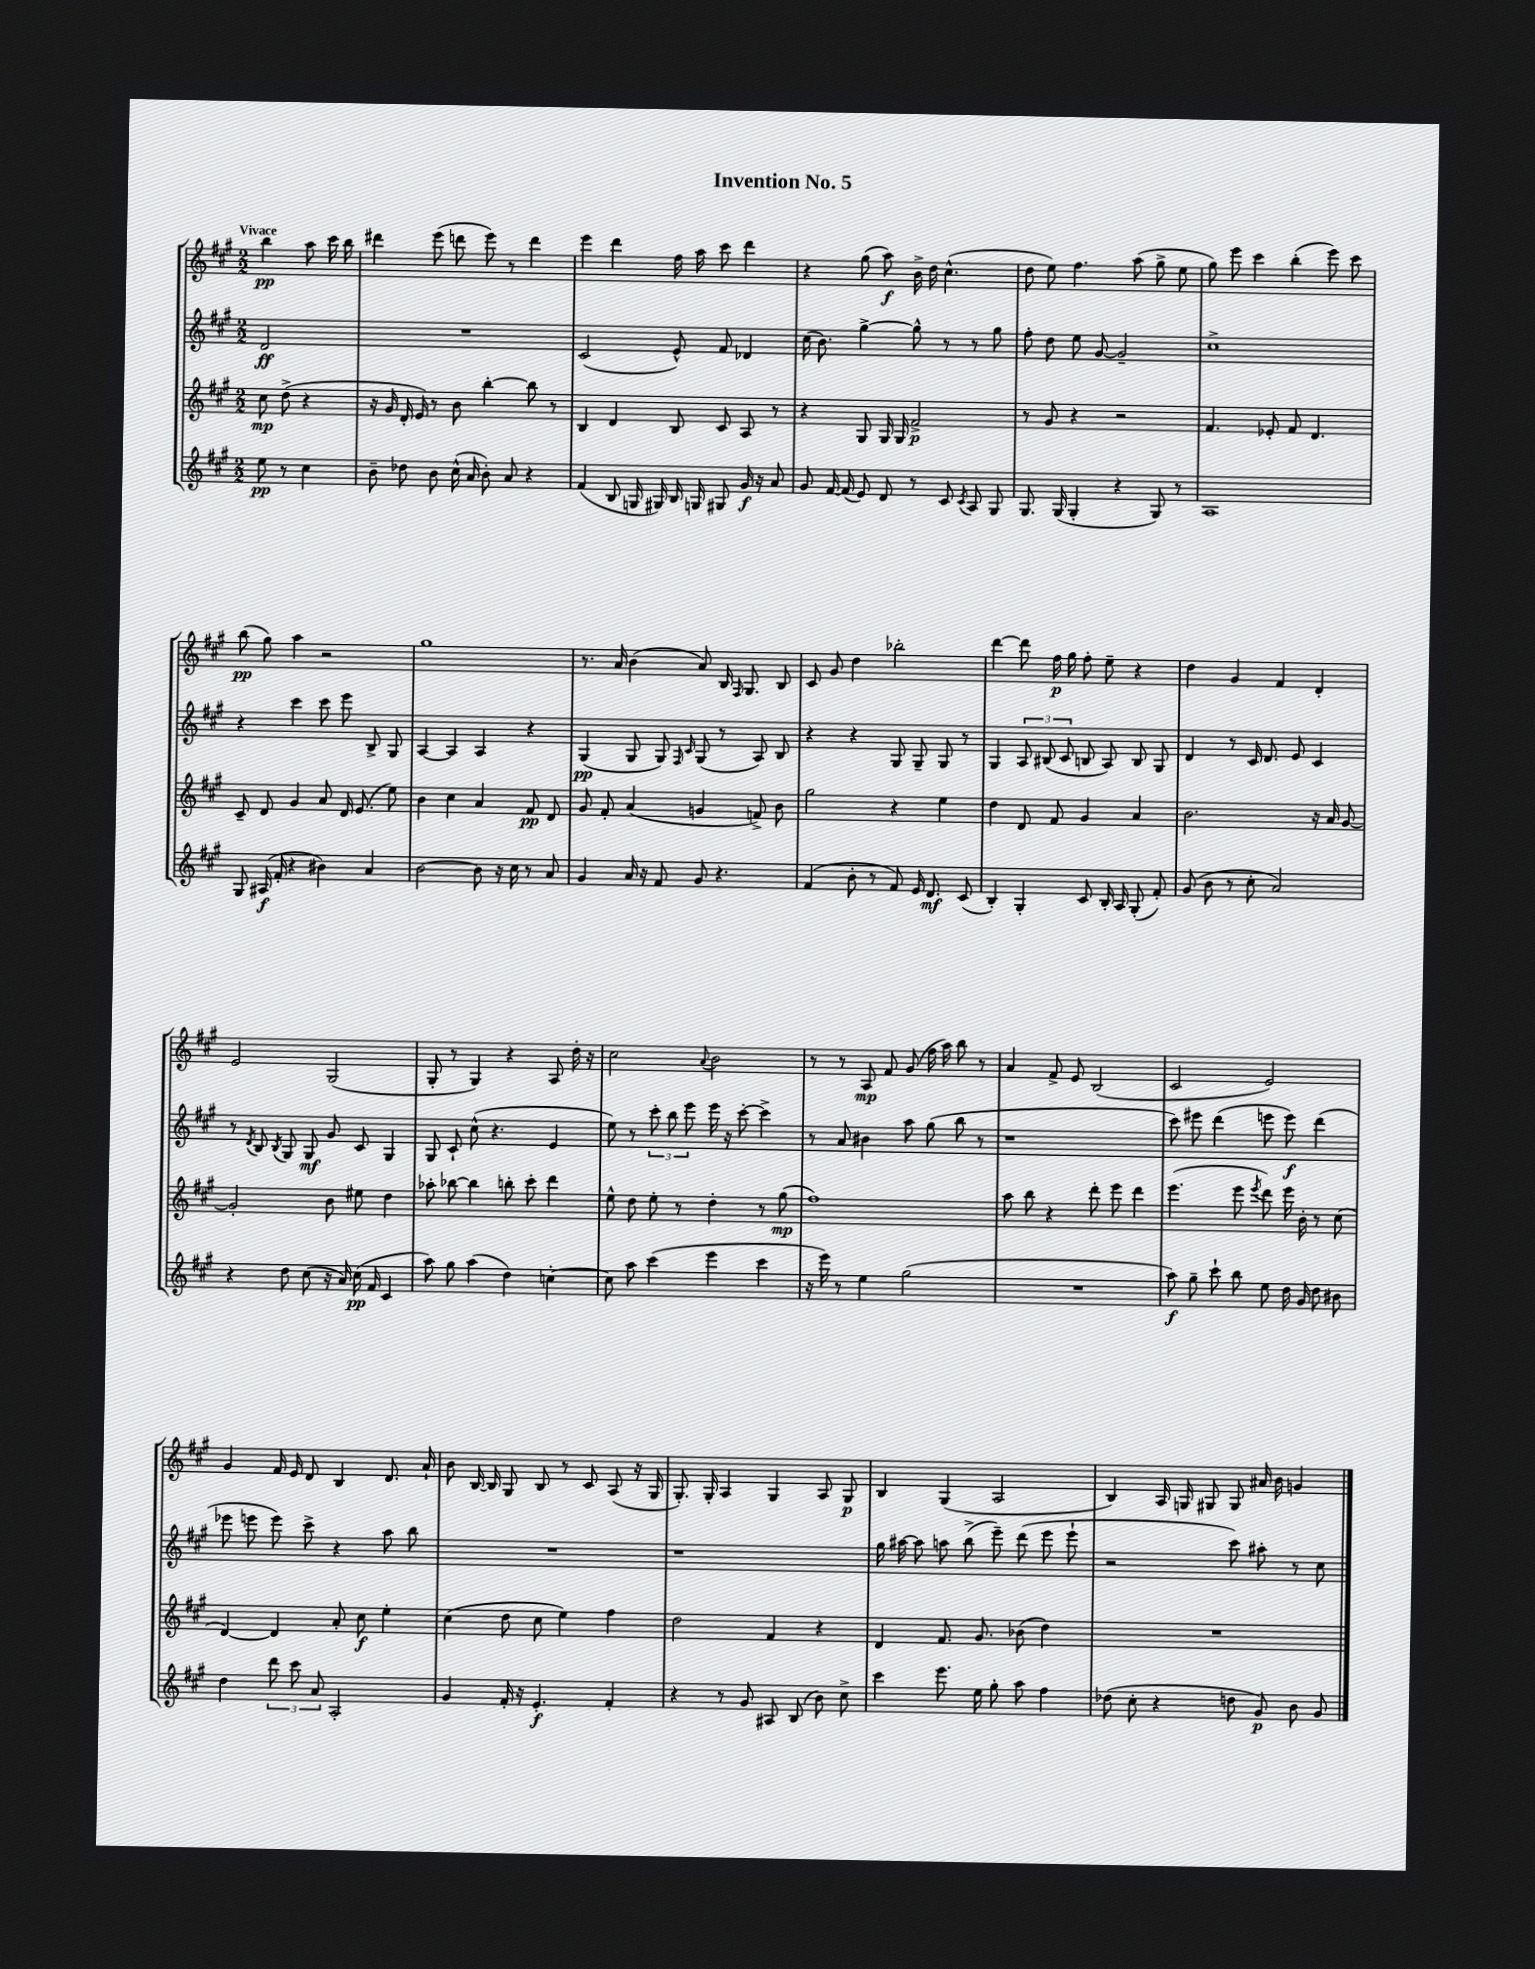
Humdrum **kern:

**kern	**kern	**kern	**kern
*staff4	*staff3	*staff2	*staff1
*clefG2	*clefG2	*clefG2	*clefG2
*k[f#c#g#]	*k[f#c#g#]	*k[f#c#g#]	*k[f#c#g#]
*M2/2	*M2/2	*M2/2	*M2/2
8ee	8cc#	2d	4bb
8r	(8dd^	.	.
4cc#	4r	.	8aa
.	.	.	16ccc#
.	.	.	16bb
=	=	=	=
8b~	16r	1r	4ddd#
.	16g#	.	.
8dd-	16d'	.	.
.	16e)	.	.
8b	8r	.	(8eee
(16cc#^^	8b	.	8ddd
16a	.	.	.
8b')	[4bb'	.	8eee)
8a	.	.	8r
4r	8bb]	.	4ddd
.	8r	.	.
=	=	=	=
(4f#	4B	(2c#	4eee
8B	4d	.	4ddd
16G	.	.	.
16G#)	.	.	.
16B	8B	8e^^)	16ff#
16G	.	.	16aa
8G#	8c#	8f#	8ccc#
16g#	8A	4d-	4ddd
16r	.	.	.
8a	8r	.	.
=	=	=	=
8g#	4r	(16cc#	4r
.	.	8.b)	.
[16f#	.	.	.
(16f#]	.	.	.
8e)	8G#	[4gg#^	(8gg#
8d	16G#	.	8aa)
.	16G#	.	.
8r	2f#^	8gg#^^]	16b^
.	.	.	16dd
8c#	.	8r	(4.cc#^^
8qc#	.	.	.
8A	.	8r	.
8G#	.	8gg#	.
=	=	=	=
8.G#	8r	8ff#'	8dd
.	8g#	8dd	8ee)
(16G#	.	.	.
4G#'	4r	8ee	4.ff#
.	.	[8g#	.
4r	2r	2g#~]	.
.	.	.	(8aa
8G#)	.	.	8gg#^
8r	.	.	8ee
=	=	=	=
1A	4.f#	1cc#^	8gg#)
.	.	.	8eee
.	.	.	4ccc#
.	8e-'	.	.
.	8f#	.	(4bb'
.	4.d	.	.
.	.	.	8eee)
.	.	.	8ccc#
=	=	=	=
8G#	8c#~	4r	(8bb
(16A#	8d	.	8gg#)
16f#'	.	.	.
4r	4g#	4ccc#	4aa
4b#)	8a	8ccc#	2r
.	16d	8eee	.
.	(8.e	.	.
4a	.	8B^	.
.	8ee)	8G#	.
=	=	=	=
[2b	4b	[4A	1gg#
.	4cc#	4A]	.
8b]	4a	4A	.
16r	.	.	.
16cc#	.	.	.
8r	8f#	4r	.
8a	8d	.	.
=	=	=	=
4g#	8g#	(4G#	8.r
.	8f#'	.	.
.	.	.	16a
16a	(4a	8G#	(4b
16r	.	.	.
8f#	.	8G#)	.
.	.	16qqF#	.
.	.	16qqc#	.
8g#	4g	(8G#	8a)
4.r	.	8r	16B
.	.	.	16qqF#
.	.	.	8.G#
.	8f^)	8A)	.
.	8b	8B	8B
=	=	=	=
(4f#	2gg#	4r	8c#
.	.	.	8g#
8b'	.	4r	4dd
8r	.	.	.
8f#)	4r	8G#	2bb-'
16e	.	8G#~	.
8.d	.	.	.
.	4ee	8G#	.
(8c#	.	8r	.
=	=	=	=
4B')	4dd	4G#	[4ddd
4G#'	8d	12A	8ddd]
.	.	(12B#	.
.	8f#	.	16ff#
.	.	12c#	.
.	.	.	16gg#
8c#	4g#	8B	8ff#'
16B'	.	8A)	8ee~
16A	.	.	.
(8G#'	4a	8B	4r
8f#')	.	8G#	.
=	=	=	=
(8g#	2.b	4d	4dd
8b	.	.	.
8r	.	8r	4g#
8cc#'	.	16c#	.
.	.	8.d	.
2a)	.	.	4f#
.	.	8e	.
.	16r	4c#	4d'
.	16a	.	.
.	[8g#	.	.
=	=	=	=
4r	2g#']	8r	2e
.	.	8qd	.
.	.	8B	.
.	.	8qB	.
8dd	.	8G#	.
(8cc#	.	8G#	.
16r	8b	8g#	(2G#
16a)	.	.	.
(16cc#	8ee#	8c#	.
16f#	.	.	.
4c#	4dd	4G#	.
=	=	=	=
8aa)	8aa-'	8G#	8G#'
8gg#	[8bb-	8c#`	8r
(4aa	4bb-]	(8cc#^^	4G#)
.	.	4.r	.
4dd)	8bb'	.	4r
.	8ccc#'	.	.
[4cc'	4ddd	4e	8A
.	.	.	16dd'
.	.	.	16r
=	=	=	=
8cc]	8ee^^	8ee)	2cc#
8aa	8dd	8r	.
(4ccc#	8ee'	12ccc#'	.
.	.	12bb	.
.	8r	.	.
.	.	12eee	.
.	.	.	8qqa
4eee	4dd'	16eee	2b
.	.	16r	.
.	.	[8ccc#'	.
4ccc#	8r	4ccc#^]	.
.	(8gg#	.	.
=	=	=	=
16r	1ff#)	8r	8r
16eee)	.	.	.
8r	.	8a	8r
4ee	.	4b#	8A
.	.	.	8f#
(2gg#	.	8aa	(8g#
.	.	(8gg#	16ff#
.	.	.	16aa)
.	.	8bb	8bb
.	.	8r	8r
=	=	=	=
1r	8aa	1r	4a
.	8bb	.	.
.	4r	.	8f#^
.	.	.	8e
.	8ddd'	.	(2B
.	8eee	.	.
.	4ddd	.	.
=	=	=	=
8aa)	(4.eee	8ccc#)	2c#
8gg#~	.	8eee#	.
8ccc#`	.	(4ddd	.
8bb	8eee	.	.
.	8qeee	.	.
8ee	8ddd)	8eee	2e)
16dd	16eee	8eee)	.
16g#	16b'	.	.
8dd	8r	(4ddd	.
8b#	(8cc#	.	.
=	=	=	=
4dd	[4d)	8eee-	4g#
.	.	8eee	.
12ddd	4d]	8eee)	16f#
.	.	.	16e
12ccc#	.	.	.
.	.	8ccc#^	8d
12a	.	.	.
2A'	8a'	4r	4B
.	8cc#	.	.
.	4ee'	8aa	8.d
.	.	8bb	.
.	.	.	16a`
=	=	=	=
4g#	(4cc#	1r	8b
.	.	.	[16B
.	.	.	16B]
16f#'	8dd	.	8G#
16r	.	.	.
4.e'	8cc#	.	8B
.	4ee)	.	8r
.	.	.	8c#
4f#'	4ff#	.	(8A
.	.	.	16r
.	.	.	16G#
=	=	=	=
4r	2dd	1r	8.G#')
.	.	.	16G#'
8r	.	.	4A
8g#	.	.	.
8A#	4f#	.	4G#
(8B	.	.	.
8b)	4r	.	8A
8cc#^	.	.	8G#
=	=	=	=
4ccc#	4d	16gg#	4B
.	.	[16aa#	.
.	.	8aa#]	.
8.eee	8.f#	8aa	(4G#
.	.	(8bb^	.
16ee	8.g#	.	.
8gg#'	.	8eee~)	2A
8aa	(8b-	(8ddd	.
4ff#	4dd)	8eee	.
.	.	8eee`	.
=	=	=	=
(8dd-	1r	2r	4B)
8cc#'	.	.	.
4r	.	.	16A
.	.	.	16G
.	.	.	8G#
8dd	.	8ccc#)	8G#
8g#)	.	8aa#'	16a#
.	.	.	16b
8b	.	8r	4g
8g#	.	8cc#	.
==	==	==	==
*-	*-	*-	*-
